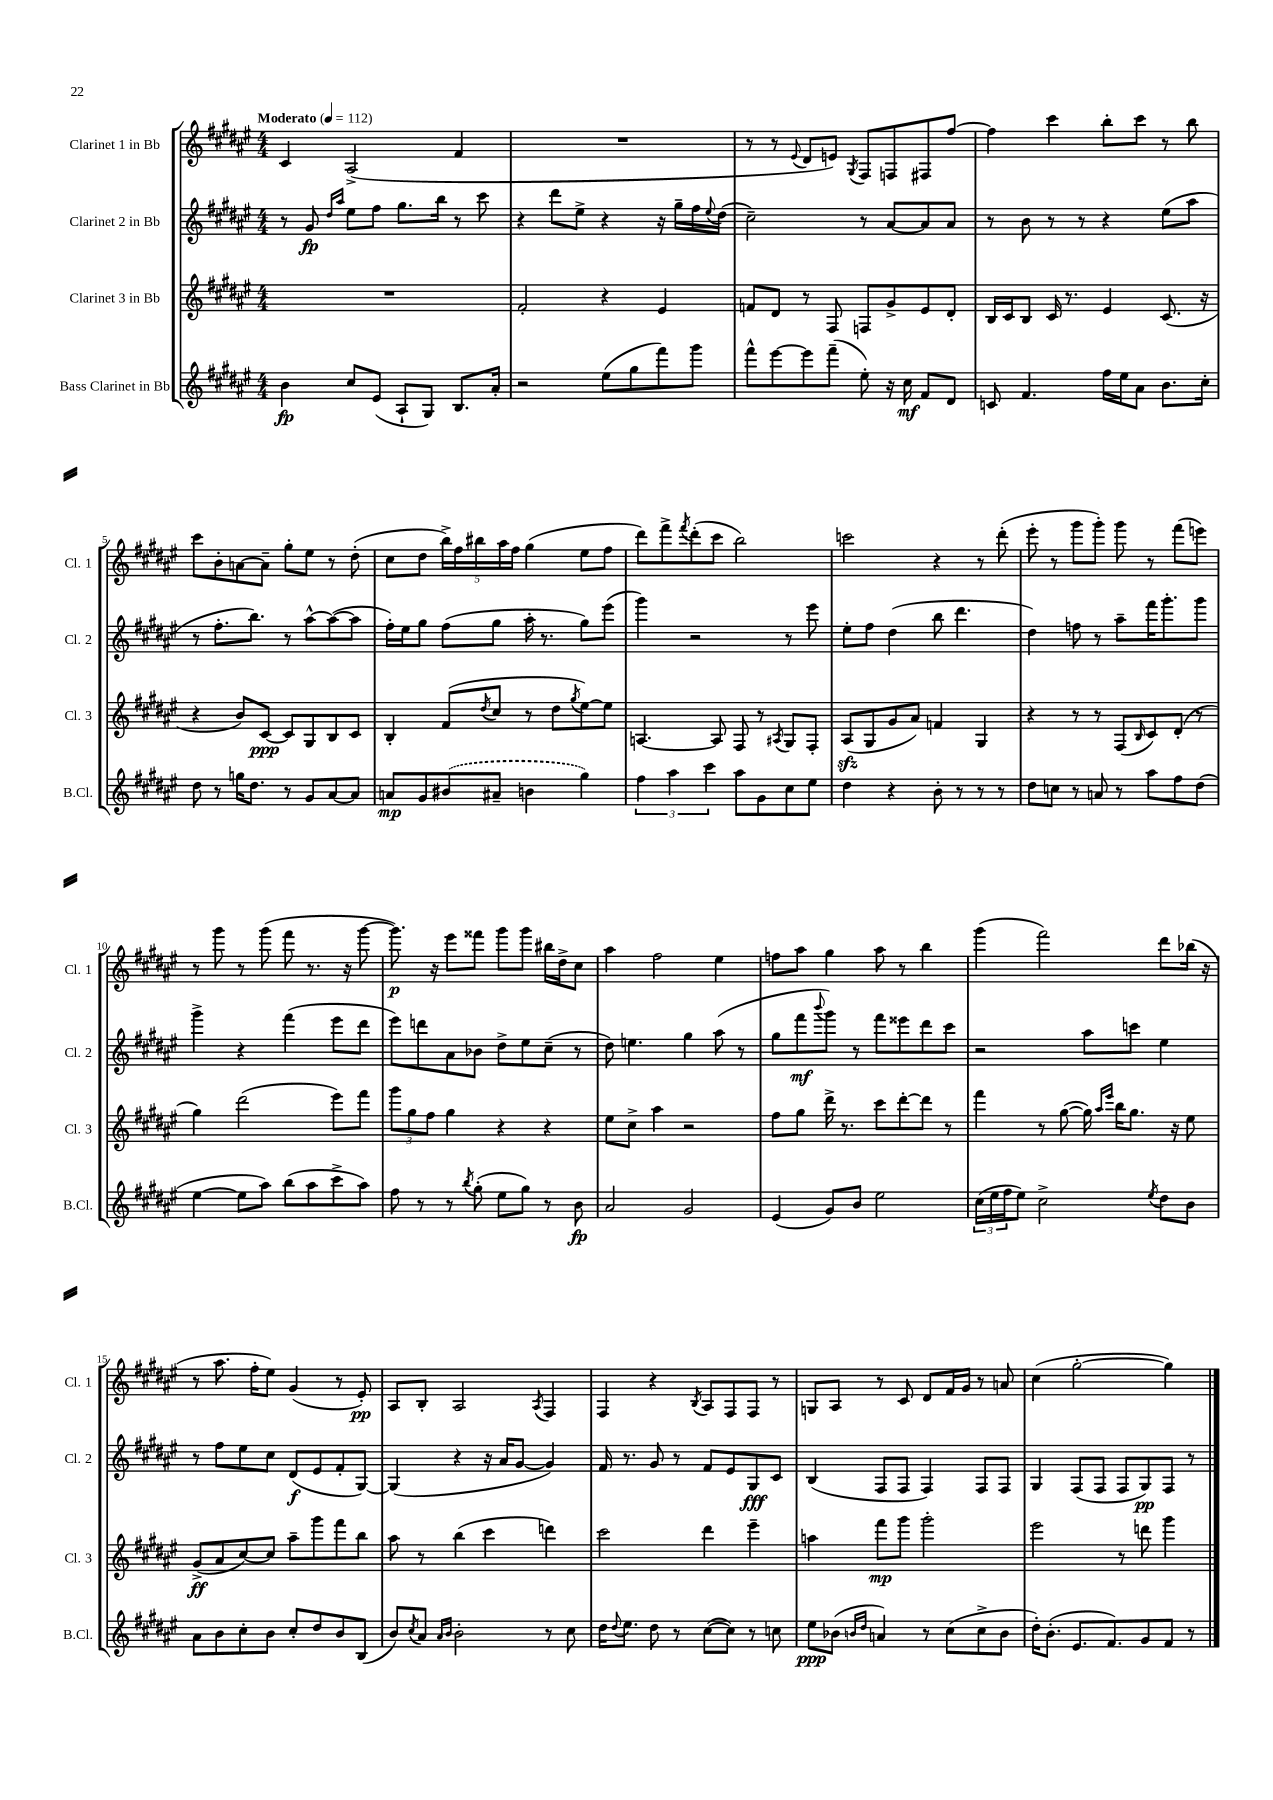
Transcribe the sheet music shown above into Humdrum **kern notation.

**kern	**dynam	**kern	**dynam	**kern	**dynam	**kern	**dynam
*part4	*part4	*part3	*part3	*part2	*part2	*part1	*part1
*staff4	*staff4	*staff3	*staff3	*staff2	*staff2	*staff1	*staff1
*I"Bass Clarinet in Bb	*	*I"Clarinet 3 in Bb	*	*I"Clarinet 2 in Bb	*	*I"Clarinet 1 in Bb	*
*I'B.Cl.	*	*I'Cl. 3	*	*I'Cl. 2	*	*I'Cl. 1	*
*clefG2	*	*clefG2	*	*clefG2	*	*clefG2	*
*k[f#c#g#d#a#e#]	*	*k[f#c#g#d#a#e#]	*	*k[f#c#g#d#a#e#]	*	*k[f#c#g#d#a#e#]	*
*M4/4	*	*M4/4	*	*M4/4	*	*M4/4	*
*MM112	*	*MM112	*	*MM112	*	*MM112	*
=1	=1	=1	=1	=1	=1	=1	=1
!	!	!	!	!	!	!LO:TX:a:B:t=Moderato	!
4b\	fp	1r	.	8r	.	4c#/	.
.	.	.	.	8g#/	fp	.	.
.	.	.	.	16qqdd#/LL	.	.	.
.	.	.	.	16qqaa#/JJ	.	.	.
8cc#/L	.	.	.	8ee#\L	.	(2A#^/	.
(8e#/J	.	.	.	8ff#\J	.	.	.
8A#`/L	.	.	.	8.gg#\L	.	.	.
8G#/J)	.	.	.	.	.	.	.
.	.	.	.	16bb\Jk	.	.	.
8.B/L	.	.	.	8r	.	4f#/	.
.	.	.	.	8ccc#\	.	.	.
16a#'/Jk	.	.	.	.	.	.	.
=2	=2	=2	=2	=2	=2	=2	=2
2r	.	2f#'/	.	4r	.	1r	.
.	.	.	.	8ddd#\L	.	.	.
.	.	.	.	8ee#^\J	.	.	.
(8ee#\L	.	4r	.	4r	.	.	.
8gg#\	.	.	.	.	.	.	.
8fff#\)	.	4e#/	.	16r	.	.	.
.	.	.	.	16gg#~\LL	.	.	.
8ggg#\J	.	.	.	16ff#\	.	.	.
.	.	.	.	8qqee#/	.	.	.
.	.	.	.	(16dd#\JJ	.	.	.
=3	=3	=3	=3	=3	=3	=3	=3
8fff#^^\L	.	8fn/L	.	2cc#~\)	.	8r	.
[8eee#\	.	8d#/J	.	.	.	8r	.
.	.	.	.	.	.	8qqe#/	.
8eee#\]	.	8r	.	.	.	8d#/L	.
(8fff#~\J	.	8F#/	.	.	.	8en/J)	.
.	.	.	.	.	.	8qG#/	.
8ee#'\)	.	8Fn/L	.	8r	.	8F#/L	.
16r	.	8g#^/	.	[8a#/L	.	8Fn/	.
16cc#\	mf	.	.	.	.	.	.
8f#/L	.	8e#/	.	8a#/]	.	8F#X/	.
8d#/J	.	8d#'/J	.	8a#/J	.	[8ff#/J	.
=4	=4	=4	=4	=4	=4	=4	=4
8cn/	.	16B/LL	.	8r	.	4ff#\]	.
.	.	16c#/J	.	.	.	.	.
4.f#/	.	8B/J	.	8b\	.	.	.
.	.	16c#/	.	8r	.	4ccc#\	.
.	.	8.r	.	.	.	.	.
.	.	.	.	8r	.	.	.
16ff#\LL	.	4e#/	.	4r	.	8bb'\L	.
16ee#\J	.	.	.	.	.	.	.
8a#\J	.	.	.	.	.	8ccc#\J	.
8.b\L	.	(8.c#/	.	(8ee#\L	.	8r	.
.	.	.	.	8aa#\J	.	8bb\	.
16cc#'\Jk	.	16r	.	.	.	.	.
!!LO:LB:g=z
=5	=5	=5	=5	=5	=5	=5	=5
8dd#\	.	4r	.	8r	.	8ccc#\L	.
8r	.	.	.	8.ff#'\L	.	8b'\	.
16ggn\KL	.	8b/L)	.	.	.	[8an\	.
8.dd#\J	.	.	.	8.bb\J)	.	.	.
.	.	[8c#/J	ppp	.	.	8a~\J]	.
8r	.	8c#/L]	.	8r	.	8gg#'\L	.
8g#/L	.	8G#/	.	[8aa#^^\L	.	8ee#\J	.
[8a#/	.	8B/	.	(8aa#\_	.	8r	.
8a#/J]	.	8c#/J	.	8aa#\J]	.	(8dd#'\	.
=6	=6	=6	=6	=6	=6	=6	=6
8an/L	mp	4B'/	.	16ff#'\LL)	.	8cc#\L	.
.	.	.	.	16ee#\J	.	.	.
8g#/	.	.	.	8gg#\J	.	8dd#\J	.
(8b#X/	.	(8f#/L	.	(8ff#\L	.	20bb^\LL)	.
.	.	.	.	.	.	20ff#\	.
.	.	.	.	.	.	20bb#X\	.
.	.	8qdd#/	.	.	.	.	.
8a#X~/J	.	8cc#/J	.	8gg#\J	.	.	.
.	.	.	.	.	.	20aa#\	.
.	.	.	.	.	.	20ff#\JJ	.
4bn\	.	8r	.	16aa#'\	.	(4gg#\	.
.	.	.	.	8.r	.	.	.
.	.	8dd#\L	.	.	.	.	.
.	.	8qgg#/	.	.	.	.	.
4gg#\)	.	[8ee#\)	.	8gg#\L)	.	8ee#\L	.
.	.	8ee#\J]	.	(8eee#\J	.	8ff#\J	.
=7	=7	=7	=7	=7	=7	=7	=7
6ff#\	.	[4.An/	.	4ggg#\)	.	8ddd#\L)	.
.	.	.	.	.	.	8fff#^\	.
6aa#\	.	.	.	.	.	.	.
.	.	.	.	.	.	8qfff#/	.
.	.	.	.	2r	.	(8ddd#'\	.
6ccc#\	.	.	.	.	.	.	.
.	.	8A/]	.	.	.	8ccc#\J	.
8aa#\L	.	8F#/	.	.	.	2bb\)	.
8g#\	.	8r	.	.	.	.	.
.	.	8qA#X/	.	.	.	.	.
8cc#\	.	8G#/L	.	8r	.	.	.
8ee#\J	.	8F#'/J	.	8eee#\	.	.	.
=8	=8	=8	=8	=8	=8	=8	=8
4dd#\	.	(8A#zz/L	.	8ee#'\L	.	2cccn\	.
.	.	8G#/	.	8ff#\J	.	.	.
4r	.	8g#/	.	(4dd#\	.	.	.
.	.	8a#/J)	.	.	.	.	.
8b'\	.	4fn/	.	8bb\	.	4r	.
8r	.	.	.	4.ddd#\	.	.	.
8r	.	4G#/	.	.	.	8r	.
8r	.	.	.	.	.	(8ddd#'\	.
=9	=9	=9	=9	=9	=9	=9	=9
8dd#\L	.	4r	.	4dd#\)	.	8eee#'\	.
8ccn\J	.	.	.	.	.	8r	.
8r	.	8r	.	8ffn\	.	8ggg#\L	.
8an/	.	8r	.	8r	.	8ggg#'\J)	.
8r	.	(8F#/L	.	8aa#~\L	.	8ggg#\	.
.	.	16qqB/	.	.	.	.	.
8aa#\L	.	8c#/)	.	16fff#\K	.	8r	.
.	.	.	.	8.ggg#'\	.	.	.
8ff#\	.	(8d#'/J	.	.	.	(8fff#\L	.
(8dd#\J	.	8r	.	8ggg#\J	.	8eeen\J)	.
!!LO:LB:g=z
=10	=10	=10	=10	=10	=10	=10	=10
[4ee#\	.	4gg#\)	.	4ggg#^\	.	8r	.
.	.	.	.	.	.	8ggg#\	.
8ee#\L]	.	(2ddd#\	.	4r	.	8r	.
8aa#\J)	.	.	.	.	.	(8ggg#\	.
(8bb\L	.	.	.	(4fff#\	.	8fff#\	.
8aa#\	.	.	.	.	.	8.r	.
8ccc#^\	.	8eee#\L)	.	8eee#\L	.	.	.
.	.	.	.	.	.	16r	.
8aa#\J)	.	8fff#\J	.	8ddd#\J	.	[8ggg#\	.
=11	=11	=11	=11	=11	=11	=11	=11
8ff#\	.	12ggg#\L	.	8eee#\L)	.	8.ggg#\])	p
.	.	12gg#\	.	.	.	.	.
8r	.	.	.	8dddn\	.	.	.
.	.	12ff#\J	.	.	.	.	.
.	.	.	.	.	.	16r	.
8r	.	4gg#\	.	8a#\	.	8eee#\L	.
8qbb/	.	.	.	.	.	.	.
(8gg#'\	.	.	.	8b-X\J	.	8fff##X\J	.
8ee#\L	.	4r	.	8dd#^\L	.	8ggg#\L	.
8gg#\J)	.	.	.	8ee#\	.	8ggg#\J	.
8r	.	4r	.	(8cc#~\J	.	16bb#X\LL	.
.	.	.	.	.	.	16dd#^\J	.
8b\	fp	.	.	8r	.	8cc#\J	.
=12	=12	=12	=12	=12	=12	=12	=12
2a#/	.	8ee#\L	.	8dd#\)	.	4aa#\	.
.	.	8cc#^\J	.	4.een\	.	.	.
.	.	4aa#\	.	.	.	2ff#\	.
2g#/	.	2r	.	4gg#\	.	.	.
.	.	.	.	(8aa#\	.	4ee#\	.
.	.	.	.	8r	.	.	.
=13	=13	=13	=13	=13	=13	=13	=13
(4e#/	.	8ff#\L	.	8gg#\L	.	8ffn\L	.
.	.	8gg#\J	.	8fff#\	mf	8aa#\J	.
.	.	.	.	8qqbbb/	.	.	.
8g#/L)	.	16ddd#^\	.	8ggg#\J)	.	4gg#\	.
.	.	8.r	.	.	.	.	.
8b/J	.	.	.	8r	.	.	.
2ee#\	.	8ccc#\L	.	8fff#\L	.	8aa#\	.
.	.	[8ddd#'\	.	8eee##X\	.	8r	.
.	.	8ddd#\J]	.	8ddd#\	.	4bb\	.
.	.	8r	.	8ccc#\J	.	.	.
=14	=14	=14	=14	=14	=14	=14	=14
(24cc#\LL	.	4fff#\	.	2r	.	(4ggg#\	.
24ee#\	.	.	.	.	.	.	.
24ff#\J	.	.	.	.	.	.	.
8ee#\J)	.	.	.	.	.	.	.
2cc#^\	.	8r	.	.	.	2fff#\)	.
.	.	([8gg#\	.	.	.	.	.
.	.	16gg#\])	.	8aa#\L	.	.	.
.	.	16qqaa#/LL	.	.	.	.	.
.	.	16qqeee#/JJ	.	.	.	.	.
.	.	16bb\KL	.	.	.	.	.
.	.	8.gg#\J	.	8cccn\J	.	.	.
8qee#/	.	.	.	.	.	.	.
8dd#\L	.	.	.	4ee#\	.	8ddd#\L	.
.	.	16r	.	.	.	.	.
8b\J	.	8ee#\	.	.	.	(16bb-X\Jk	.
.	.	.	.	.	.	16r	.
!!LO:LB:g=z
=15	=15	=15	=15	=15	=15	=15	=15
8a#\L	.	(8g#^/L	ff	8r	.	8r	.
8b\	.	8a#/	.	8ff#\L	.	8.aa#\	.
8cc#'\	.	[8cc#/)	.	8ee#\	.	.	.
.	.	.	.	.	.	16ff#'\KL	.
8b\J	.	8cc#/J]	.	8cc#\J	.	8ee#\J)	.
8cc#'/L	.	8aa#~\L	.	(8d#/L	f	(4g#/	.
8dd#/	.	8ggg#\	.	8e#/	.	.	.
8b/	.	8fff#\	.	8f#'/	.	8r	.
(8B/J	.	8bb\J	.	[8G#/J)	.	8e#'/)	pp
=16	=16	=16	=16	=16	=16	=16	=16
8b/L)	.	8aa#\	.	(4G#/]	.	8A#/L	.
8qcc#/	.	.	.	.	.	.	.
8a#/J	.	8r	.	.	.	8B'/J	.
16qqa#/LL	.	.	.	.	.	.	.
16qqb/JJ	.	.	.	.	.	.	.
2b'\	.	(4bb\	.	4r	.	2A#/	.
.	.	4ccc#\	.	16r	.	.	.
.	.	.	.	16a#/KL	.	.	.
.	.	.	.	[8g#/J	.	.	.
.	.	.	.	.	.	8qA#/	.
8r	.	4dddn\)	.	4g#/])	.	4F#/	.
8cc#\	.	.	.	.	.	.	.
=17	=17	=17	=17	=17	=17	=17	=17
16dd#\KL	.	2ccc#\	.	16f#/	.	4F#/	.
8qqdd#/	.	.	.	.	.	.	.
8.ee#\J	.	.	.	8.r	.	.	.
8dd#\	.	.	.	8g#/	.	4r	.
8r	.	.	.	8r	.	.	.
.	.	.	.	.	.	8qB/	.
([8cc#\L	.	4ddd#\	.	8f#/L	.	8A#/L	.
8cc#\J])	.	.	.	8e#/	.	8F#/	.
8r	.	4eee#~\	.	8G#/	fff	8F#/J	.
8ccn\	.	.	.	8c#/J	.	8r	.
=18	=18	=18	=18	=18	=18	=18	=18
8ee#\L	ppp	4aan\	.	(4B/	.	8Gn/L	.
(8b-X\J	.	.	.	.	.	8A#/J	.
16qqbn/LL	.	.	.	.	.	.	.
16qqdd#/JJ	.	.	.	.	.	.	.
4an/)	.	8fff#\L	mp	8F#/L	.	8r	.
.	.	8ggg#\J	.	8F#/J	.	8c#/	.
8r	.	2ggg#'\	.	4F#/)	.	8d#/L	.
(8cc#\L	.	.	.	.	.	16f#/L	.
.	.	.	.	.	.	16g#/JJ	.
8cc#^\	.	.	.	8F#/L	.	8r	.
8b\J	.	.	.	8F#/J	.	8an/	.
=19	=19	=19	=19	=19	=19	=19	=19
16dd#'\KL)	.	2eee#\	.	4G#/	.	(4cc#\	.
(8.b'\J	.	.	.	.	.	.	.
8.e#/L	.	.	.	(8F#/L	.	[2gg#'\	.
.	.	.	.	8F#/J	.	.	.
8.f#/)	.	.	.	.	.	.	.
.	.	8r	.	8F#/L	.	.	.
8g#/	.	8dddn\	.	8G#/)	pp	.	.
8f#/J	.	4ggg#\	.	8F#/J	.	4gg#\])	.
8r	.	.	.	8r	.	.	.
==	==	==	==	==	==	==	==
*-	*-	*-	*-	*-	*-	*-	*-
